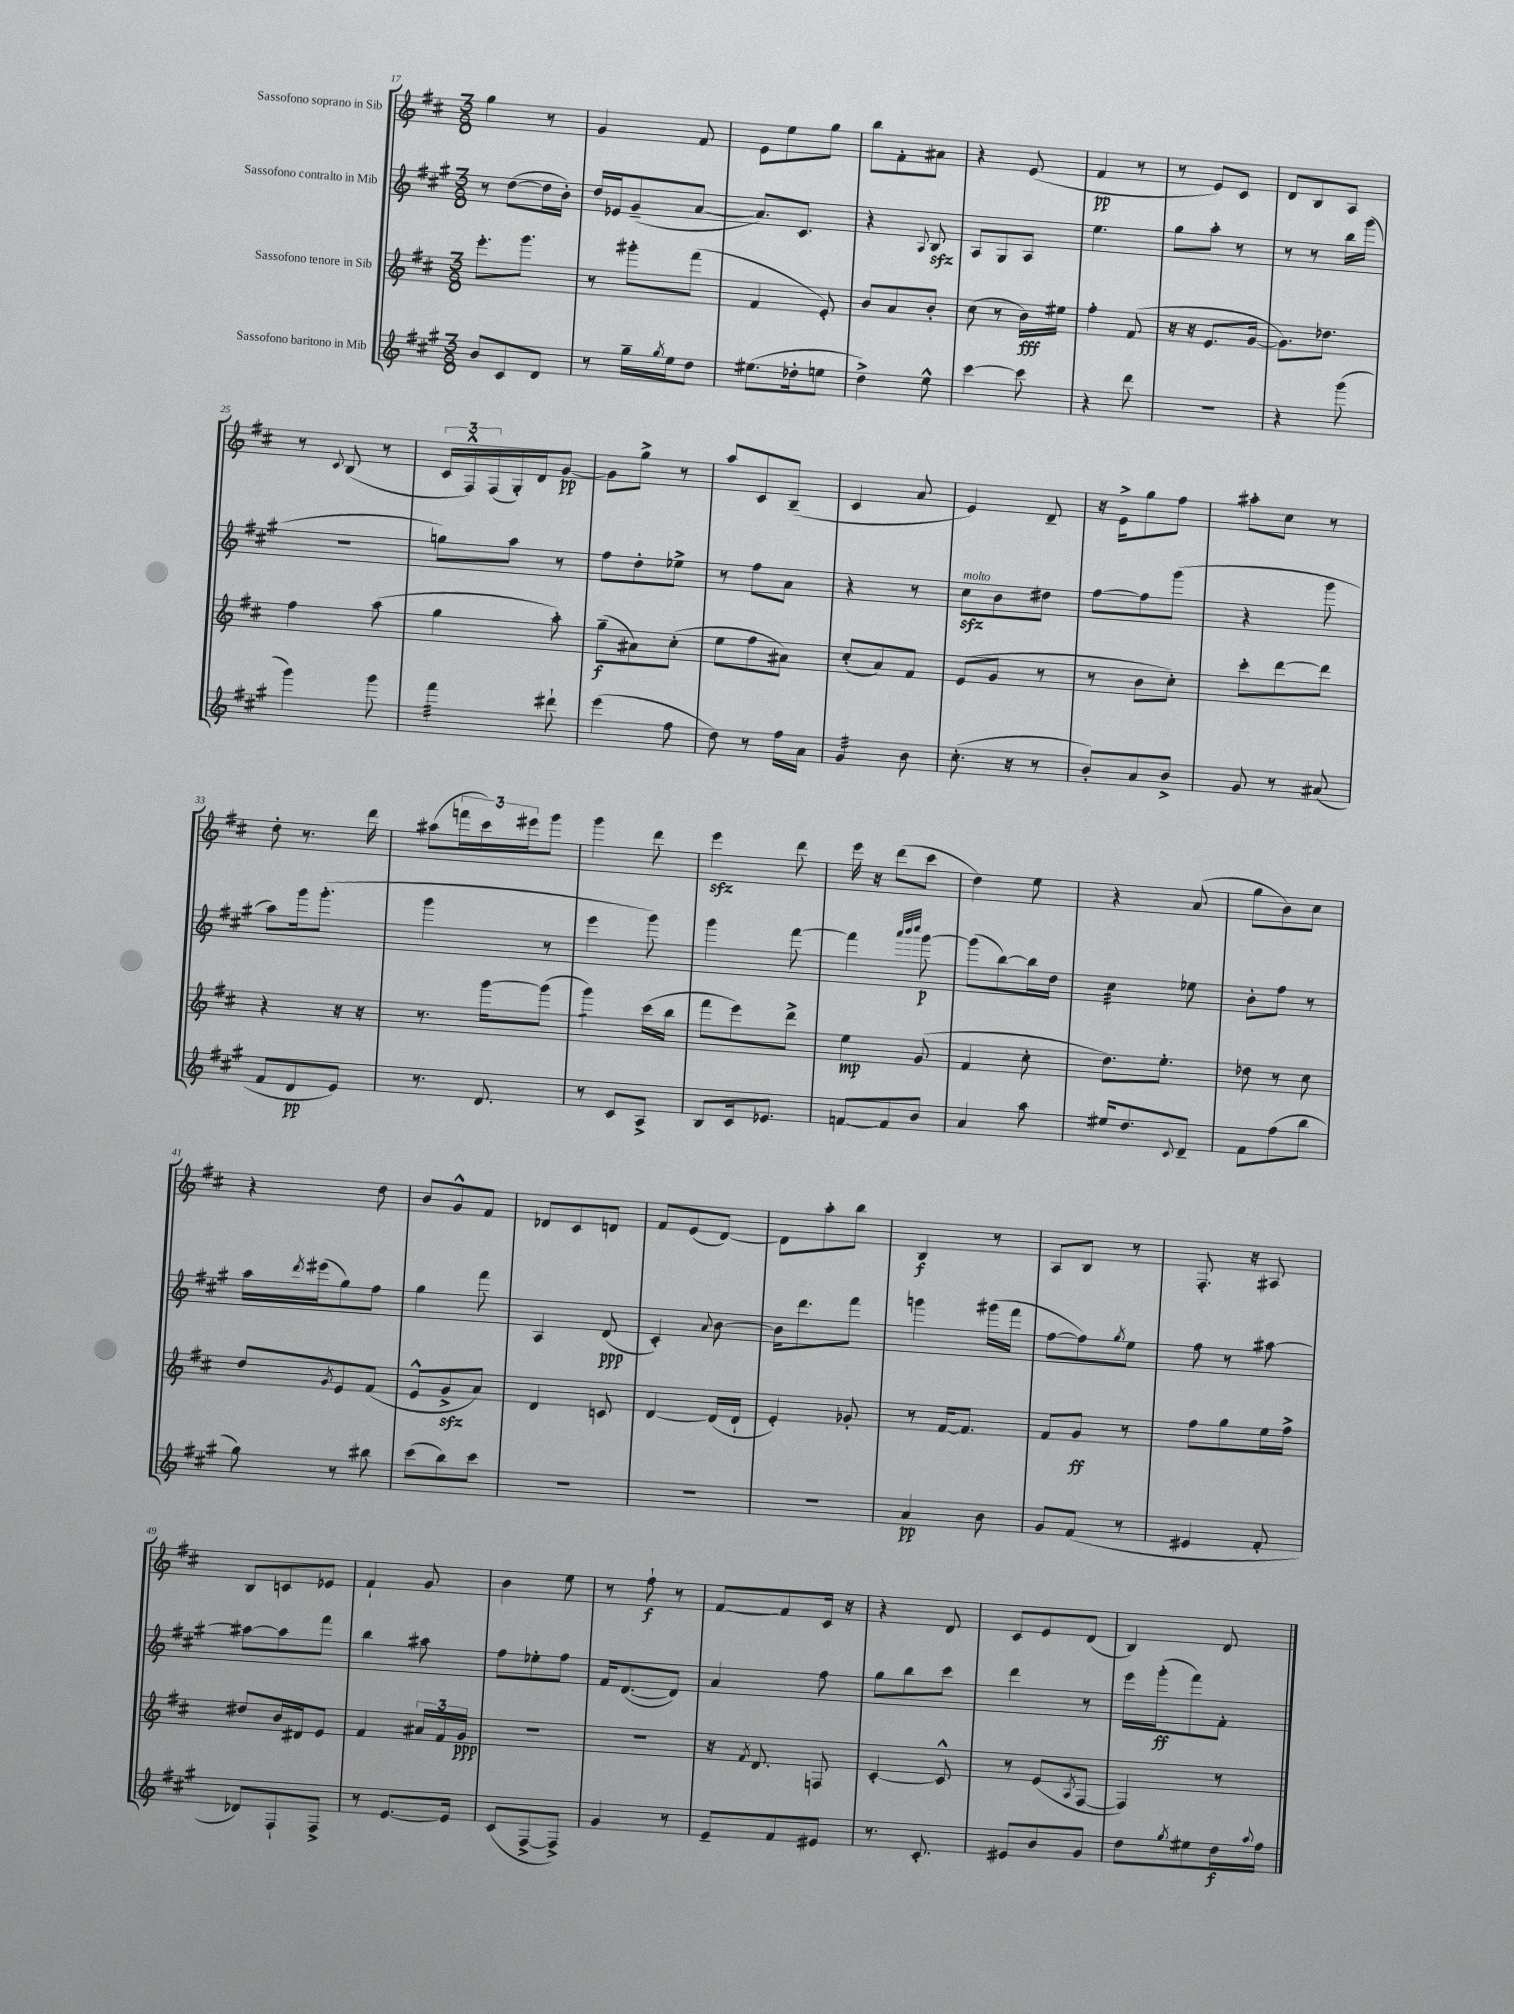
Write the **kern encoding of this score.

**kern	**kern	**kern	**kern
*staff4	*staff3	*staff2	*staff1
*clefG2	*clefG2	*clefG2	*clefG2
*k[f#c#g#]	*k[f#c#]	*k[f#c#g#]	*k[f#c#]
*M3/8	*M3/8	*M3/8	*M3/8
8b/L	8.eee'\L	8r	4gg\
8c#/	.	([8dd\L	.
.	8.ggg\J	.	.
8d/J	.	16dd\]L	8r
.	.	16b'\JJ)	.
=	=	=	=
8r	8r	16dd/LL	4g/
.	.	16e-/J	.
16gg#~\LL	8ggg#'\L	(8g#~/	.
8qgg#/	.	.	.
16ee\J	.	.	.
8dd\J	(8fff#\J	[8a/J	8f#/
=	=	=	=
(8.ee#\L	4f#/	8.a/]L)	8e\L
.	.	.	8ee\
16dd-'\k	.	8.c#/J	.
8ee\J	8e'/)	.	8gg\J
=	=	=	=
4dd^\)	8b/L	4r	8bb\L
.	8a/	.	8f#'\
.	.	8qqA/	.
8ee^^\	8b'/J	8B/	8a#\J
=	=	=	=
[4ccc#\	(8cc#\	8A/L	4r
.	8r	8G#/	.
8ccc#\]	16b\LL)	8A/J	(8e/
.	16ee#\JJ	.	.
=	=	=	=
4r	4ff#'\	4.ee\	4f#/
8ddd\	(8f#/	.	8r
=	=	=	=
4.r	16r	8gg#\L	8r
.	16r	.	.
.	8.e/L	8aa'\J	8e/L)
.	.	8r	8c#/J
.	[16g/Jk	.	.
=	=	=	=
4r	8.g\]L)	8r	8d/L
.	.	8r	8B/
.	8.dd-\J	.	.
(8ggg#\	.	16bb\LL	8A/J
.	.	(16ggg#\JJ	.
=	=	=	=
4ggg#\)	4ff#\	4.r	8r
.	.	.	8qqc#/
.	.	.	(8B/
8ggg#\	(8aa\	.	8r
=	=	=	=
4fff#\	4gg\	8gg\L)	24c#/LL
.	.	.	24F#^^/)
.	.	.	(24F#/
.	.	8aa\J	16G'/)
.	.	.	16d/J
8ddd#`\	8aa'\)	8r	[8g/J
=	=	=	=
(4eee\	(8gg~\L	8ff#\L	8g\]L
.	8a#\)	8dd'\	8gg^\J
8ff#\	(8cc#'\J	8ee-^\J	8r
=	=	=	=
8dd\)	8ee\L	8r	8aa/L
8r	8ff#\	8ff#\L	8c#/
16ff#\LL	8a#\J)	8a\J	(8B~/J
16a\JJ	.	.	.
=	=	=	=
4g#/	(8cc#'/L	4r	4c#/
.	8a/)	.	.
8b\	8f#/J	8r	8a/
=	=	=	=
(8.cc#'\	(8e/L	8cc#\L	4e/)
.	8g/J	8b\	.
16r	.	.	.
8r	8r	8dd#\J	8d~/
=	=	=	=
8b'/L)	8r	[8ff#\L	16r
.	.	.	16e^\LK
8a/	8b\L	8ff#\]	8gg\
8b^/J	8cc#'\J)	(8ggg#\J	8ff#\J
=	=	=	=
8g#/	8ccc#'\L	4r	8aa#'\L
8r	[8ddd\	.	8cc#\J
(8a#/	8ddd\]J	8ggg#\	8r
=	=	=	=
8f#/L	4r	8aa\L)	8dd'\
8d/	.	16ggg#\k	8.r
.	.	(8.ggg#'\J	.
8e/J)	16r	.	.
.	16r	.	16ddd\
=	=	=	=
8.r	8.r	4ggg#\	(8aa#\L
.	.	.	24fff\L
.	.	.	24ccc#\)
8.d/	[16ggg\LK	.	.
.	.	.	24eee#\J
.	(8ggg\]J	8r	8ggg\J
=	=	=	=
8r	4ggg\)	4eee\	4ggg\
8c#/L	.	.	.
8A^/J	(16ccc#\LL	8ggg#\)	8ddd\
.	16bb\JJ	.	.
=	=	=	=
8B/L	8fff#\L	4ggg#\	4eee\
16c#/k	8eee\)	.	.
8.e-/J	.	.	.
.	8ddd^\J	[8fff#\	8ddd\
=	=	=	=
[8f/L	4ee\	4fff#\]	16eee\
.	.	.	16r
8f/]	.	.	(8ddd\L
.	.	32qqaaa/LLL	.
.	.	32qqbbb/	.
.	.	32qqcccc#/JJJ	.
8b/J	(8g/	[8ggg#\	8ccc#\J
=	=	=	=
4a/	4f#/	(8ggg#\]L	4dd\)
.	.	[8bb\)	.
8aa\	8cc#'\	16bb\]L	8ee\
.	.	16dd\JJ	.
=	=	=	=
16ee#/LK	8.dd\L)	4cc#\	4r
8.dd/	.	.	.
.	8.ee'\J	.	.
8qqc#/	.	.	.
8d~/J	.	8ee-\	(8a/
=	=	=	=
8f#\L	8dd-\	8b'\L	8gg\L
(8ff#\	8r	8ff#\J	8b\)
8bb\J	8cc#\	8r	8cc#\J
=	=	=	=
8gg#\)	8dd/L	16aa\LL	4r
.	.	8qddd/	.
.	.	(16eee#\J	.
.	8qg/	.	.
8r	8e/	8gg#\)	.
8bb#\	(8f#/J	8ff#\J	8dd\
=	=	=	=
(8ccc#\L	8e^^/L	4gg#\	8b/L
8bb\)	8g^/	.	8g^^/
8ccc#\J	8a/J)	8fff#\	8f#/J
=	=	=	=
4.r	4d/	4A/	8d-/L
.	.	.	8c#/
.	8c/	(8d/	8d/J
=	=	=	=
4.r	[4d/	4c#'/)	8f#/L
.	.	.	(8e/
.	.	8qqa/	.
.	(16d/]LL	[8b\	[8d/J)
.	16d`/JJ	.	.
=	=	=	=
4.r	4e'/)	16b\]LK	8d\]L
.	.	8.ddd\	.
.	.	.	8aa'\
.	8g-'/	8fff#\J	8bb\J
=	=	=	=
4a/	8r	4ggg\	4B/
.	[16f#/LK	.	.
.	8.f#/]J	.	.
8b\	.	(16ggg#\LL	8r
.	.	16fff#\JJ	.
=	=	=	=
8g#/L	8f#/L	[8ff#\L	8A/L
(8f#/J	8g/J	8ff#\])	8B/J
.	.	8qgg#/	.
8r	8r	8ee\J	8r
=	=	=	=
4e#/	8ff#\L	8ff#\	8.F#'/
.	8gg\	8r	.
.	.	.	16r
8f#'/	16ee\L	[8aa#\	8A#/
.	16ff#^\JJ	.	.
=	=	=	=
8d-/L)	8dd#/L	8aa#\_L	8B/L
8F#`/	16b/L	8aa#\]	8c/
.	16d#/J	.	.
8F#^/J	8e/J	8fff#\J	8e-/J
=	=	=	=
8r	4f#/	4bb\	4f#`/
[8.e/L	.	.	.
.	24a#/LL	8aa#\	8g/
.	24f#/	.	.
16e/]Jk	.	.	.
.	24g/JJ	.	.
=	=	=	=
(8c#/L	4.r	8ff#\L	4b\
[8F#^/	.	8ee-'\	.
8F#^/]J)	.	8ff#\J	8ee\
=	=	=	=
4g#/	4.r	16f#/LK	8r
.	.	([8.d/	.
.	.	.	8ff#`\
8r	.	8d/]J)	8r
=	=	=	=
8e~/L	16r	4a/	[8f#/L
.	8qf#/	.	.
.	8.d/	.	.
8f#/	.	.	8f#/]
8e#/J	8F/	8ff#\	16c#/Jk
.	.	.	16r
=	=	=	=
8.r	[4c#'/	8gg#\L	4r
.	.	8bb\	.
8.c#'/	.	.	.
.	8c#^^/]	8ccc#\J	8d/
=	=	=	=
8e#/L	8r	4ddd\	8c#/L
8b/	(8e/L	.	8e/
.	8qA/	.	.
8g#/J	[8F#/J	8r	(8d/J
=	=	=	=
8dd\L	4F#/])	16eee\LL	4B/)
.	.	(16ggg#'\J	.
8qgg#/	.	.	.
8ee#\	.	8fff#\)	.
16dd\L	8r	8f#'\J	8d/
8qqaa/	.	.	.
16ff#\JJ	.	.	.
==	==	==	==
*-	*-	*-	*-
